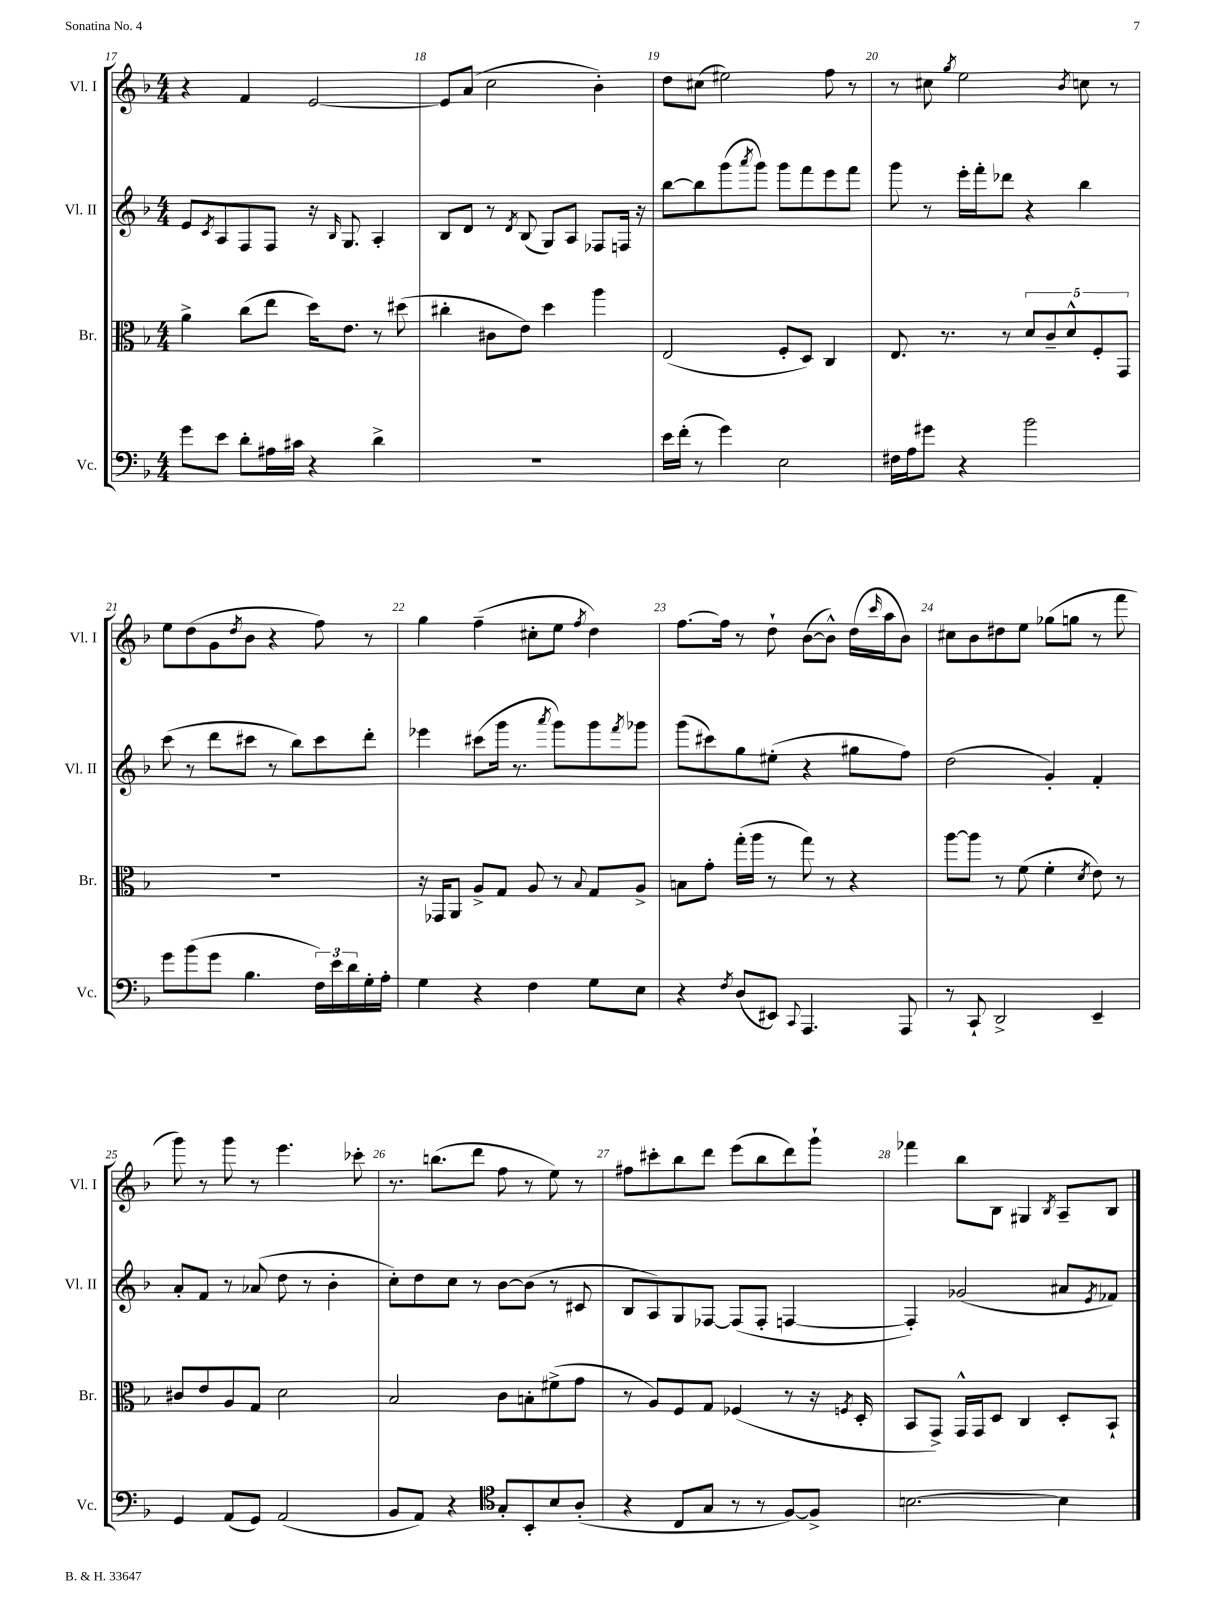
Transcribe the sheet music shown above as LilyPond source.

<<
\new StaffGroup <<
\new Staff = "s0" \with { instrumentName = "Vl. I" shortInstrumentName = "Vl. I" } {
    \clef treble \key f \major \numericTimeSignature \time 4/4
    r4 f'4 e'2~ |
    e'8 a'8( c''2 bes'4-.) |
    d''8 cis''8( eis''2) f''8 r8 |
    r8 cis''8 \acciaccatura { g''8 } e''2 \acciaccatura { bes'8 } c''8 r8 |
    e''8 d''8( g'8 \acciaccatura { d''8 } bes'8 r4 f''8) r8 |
    g''4 f''4--( cis''8-. e''8 \acciaccatura { f''8 } d''4) |
    f''8.~ f''16 r8 d''8-! bes'8~( bes'8-^) d''16( \grace { c'''16 } a''16 bes'8) |
    cis''8 bes'8 dis''8 e''8 ges''8( g''8 r8 f'''8 |
    g'''8) r8 g'''8 r8 e'''4. ces'''8-. |
    r8. b''8.( d'''8 f''8 r8 e''8) r8 |
    fis''8 cis'''8-. bes''8 d'''8 e'''8( bes''8 d'''8) g'''8-! |
    fes'''4 bes''8 bes8 gis4 \acciaccatura { bes8 } a8-- bes8 \bar "|." |
}
\new Staff = "s1" \with { instrumentName = "Vl. II" shortInstrumentName = "Vl. II" } {
    \clef treble \key f \major \numericTimeSignature \time 4/4
    e'8 \acciaccatura { c'8 } a8 f8 f8 r16 \grace { bes16 } g8. a4-. |
    bes8 d'8 r8 \acciaccatura { d'8 } bes8( g8) a8 fes8 f16 r16 |
    bes''8~ bes''8 g'''8( \acciaccatura { a'''8 } g'''8) g'''8 f'''8 e'''8 f'''8 |
    g'''8 r8 e'''16-. f'''16-. des'''8 r4 bes''4 |
    c'''8( r8 d'''8 cis'''8 r8 bes''8) cis'''8 d'''8-. |
    ees'''4 cis'''8( g'''16 r8. \acciaccatura { a'''8 } g'''8) g'''8 \acciaccatura { f'''8 } ges'''8 |
    g'''8( cis'''8) g''8 eis''8-.( r4 gis''8 f''8) |
    d''2( g'4-.) f'4-. |
    a'8-. f'8 r8 aes'8( d''8 r8 bes'4-. |
    c''8-.) d''8 c''8 r8 bes'8~ bes'8( r8 cis'8 |
    bes8 a8) g8 fes8~ fes8( fes8-. f4~ |
    f4-.) ges'2( ais'8 \acciaccatura { e'8 } fes'8) \bar "|." |
}
\new Staff = "s2" \with { instrumentName = "Br." shortInstrumentName = "Br." } {
    \clef alto \key f \major \numericTimeSignature \time 4/4
    a'4-> c''8( e''8 d''16) e'8. r8 dis''8( |
    cis''4-. cis'8 e'8) d''4 a''4 |
    e2( f8-. d8) c4 |
    e8. r8. r8 \tuplet 5/4 { d'8 c'8-- d'8-^ f8-. g,8 } |
    R1 |
    r16 ges,16 a,8 a8-> g8 a8 r8 \appoggiatura { bes8 } g8 a8-> |
    b8 g'8-. g''16-.( a''16 r8 g''8) r8 r4 |
    a''8~ a''8 r8 f'8( f'4-. \acciaccatura { d'8 } e'8) r8 |
    cis'8 e'8 a8 g8 d'2 |
    bes2 c'8 b8-. fis'8->( g'8 |
    r8 a8) f8 g8 fes4( r8 r16 \acciaccatura { f8 } d16-. |
    bes,8 g,8->) g,16-^ g,16 d8 c4 d8-. bes,8-! \bar "|." |
}
\new Staff = "s3" \with { instrumentName = "Vc." shortInstrumentName = "Vc." } {
    \clef bass \key f \major \numericTimeSignature \time 4/4
    g'8 e'8 d'8-. ais16 cis'16 r4 d'4-> |
    R1 |
    e'16 f'16-.( r8 g'4) e2 |
    fis16 a16 gis'8 r4 bes'2 |
    g'8 bes'8( g'8 bes4. \tuplet 3/2 { f16) e'16 d'16 } g16-. a16-. |
    g4 r4 f4 g8 e8 |
    r4 \acciaccatura { f8 } d8( eis,8) \appoggiatura { c,8 } a,,4. a,,8 |
    r8 c,8-! d,2-> e,4-- |
    g,4 a,8( g,8) a,2( |
    bes,8 a,8) r4 \clef tenor g8-. bes,8-. bes8 a8-.( |
    r4 c8 g8 r8 r8 f8~) f8-> |
    b2.~ b4 \bar "|." |
}
>>
>>
\layout { \context { \Score currentBarNumber = #17 \override BarNumber.break-visibility = ##(#f #t #t) barNumberVisibility = #all-bar-numbers-visible } }
